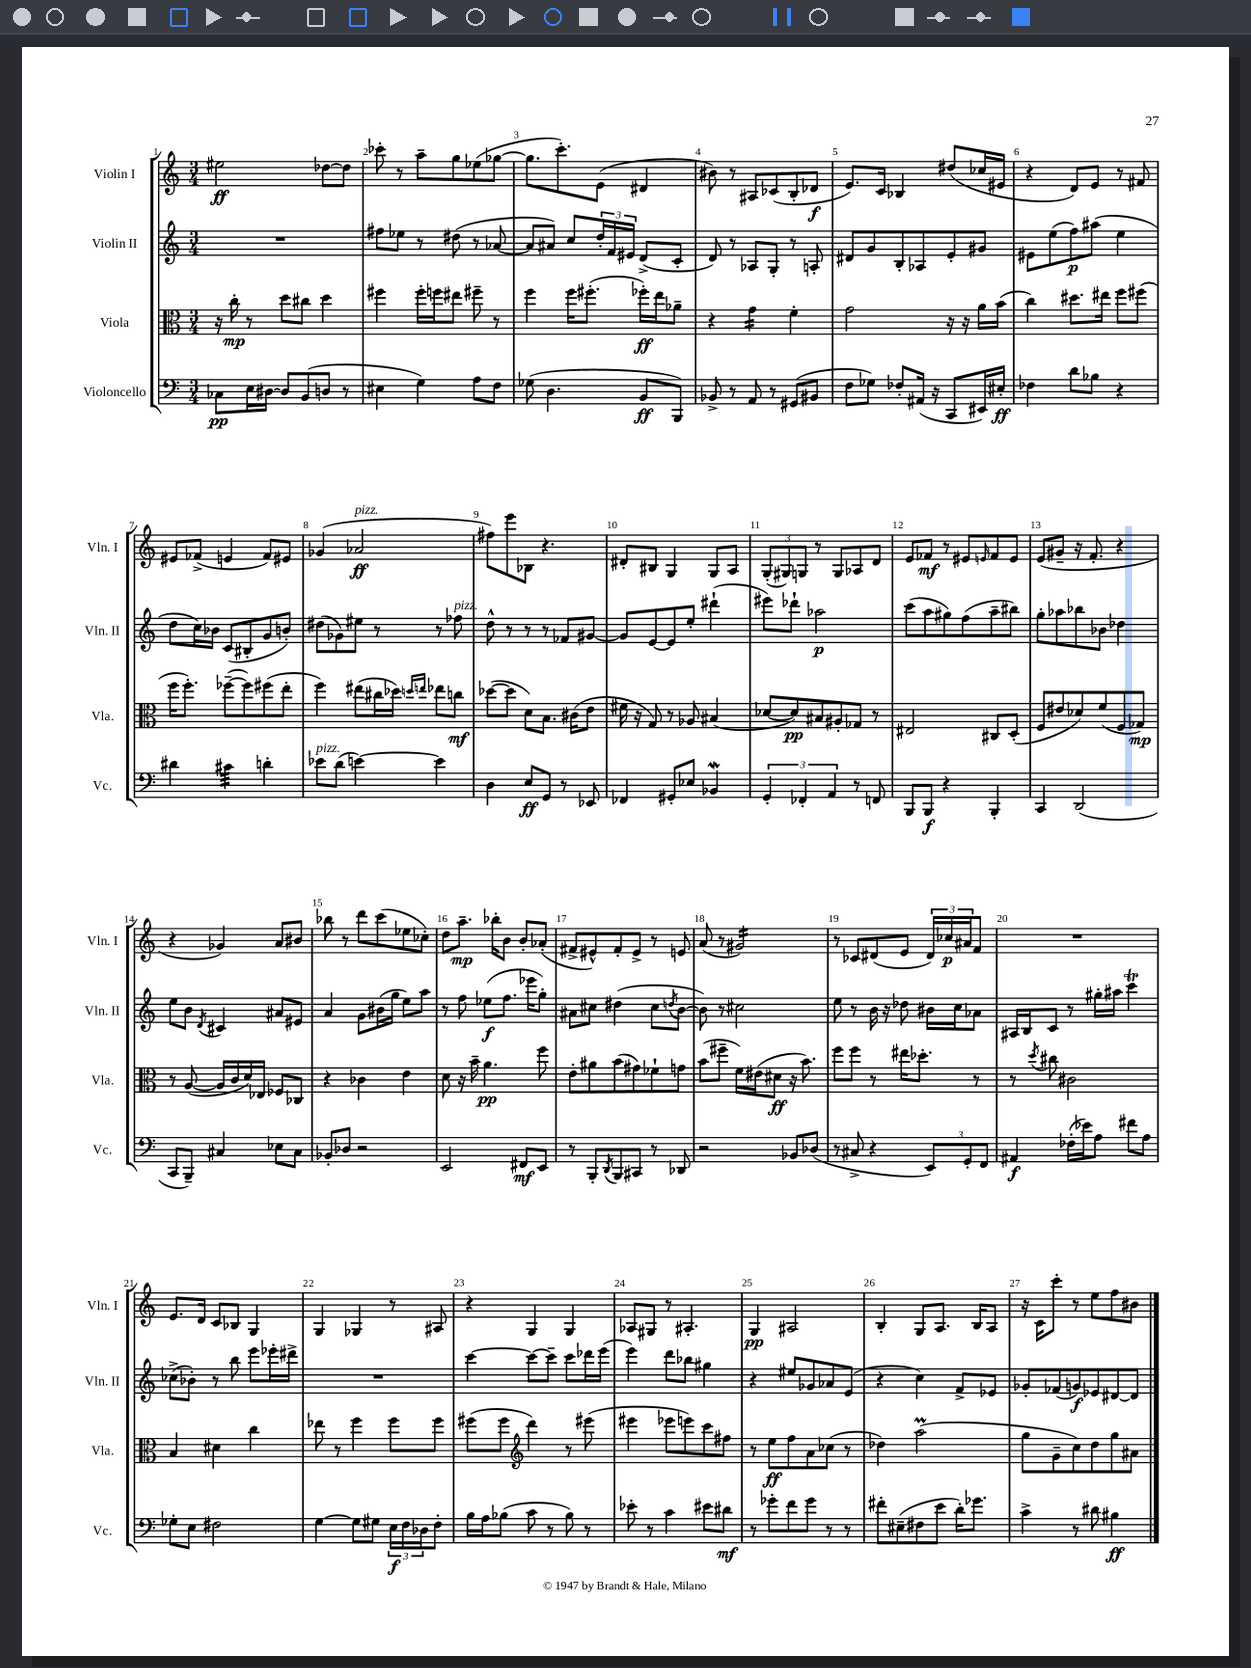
<<
\new StaffGroup <<
\new Staff = "s0" \with { instrumentName = "Violin I" shortInstrumentName = "Vln. I" } {
    \clef treble \key c \major \numericTimeSignature \time 3/4
    eis''2\ff des''8~ des''8 |
    ces'''8-. r8 a''8-- g''8 ees''8( ges''8~ |
    ges''8. c'''8.-.) e'8( dis'4 |
    bis'8) r8 ais8 ces'8( b8-. des'8\f |
    e'8.) c'16 bes4 dis''8( ces''16 eis'16 |
    r4 d'8) e'8 r8 fis'8 |
    eis'8 fes'8->( e'4 fes'8) eis'8 |
    ges'4( aes'2\ff^\markup { \italic "pizz." } |
    fis''8) e'''8 bes8 r4. |
    dis'8-. bis8 g4 g8 a8 |
    \tuplet 3/2 { g8-.( gis8) g8 } r8 g8 aes8 d'8 |
    e'8 fes'8\mf r8 eis'8 \grace { e'16 } fes'8 e'8 |
    e'8( gis'8-- r16 f'8.-. r4 |
    r4 ges'4) a'8 bis'8 |
    bes''8 r8 d'''8 c'''8( ees''8 ces''8-.) |
    d''8 a''8.--\mp bes''16-. b'8 b'8-. aes'8-.( |
    fis'8-> eis'8-^) fis'8-. eis'8-> r8 e'8 |
    a'8( r8 gis'2:16) |
    r8 ces'8 dis'8( e'8 \tuplet 3/2 { dis'16) ces''16\p ais'16 } f'8 |
    R2. |
    e'8. d'16 c'8 bes8 g4 |
    g4 ges4 r8 ais8 |
    r4 g4 g4 |
    aes8 gis8 r8 ais4.-. |
    g4\pp ais2 |
    b4-. g8 a8. b16 a8 |
    r16 c'16 c'''8-. r8 e''8 f''8 bis'8 \bar "|." |
}
\new Staff = "s1" \with { instrumentName = "Violin II" shortInstrumentName = "Vln. II" } {
    \clef treble \key c \major \numericTimeSignature \time 3/4
    R2. |
    fis''8 ees''8 r8 dis''8( r8 aes'8~ |
    aes'8 ais'8) c''8 \tuplet 3/2 { d''16-. f'16 eis'16 } d'8->( c'8-. |
    d'8) r8 aes8 g8-. r8 a8-. |
    dis'8 g'8 b8-. aes8 e'8-. gis'8 |
    eis'8 e''8( f''8\p) ais''8( e''4 |
    d''8 c''16) bes'16 c'8( bis8-. g'8 b'8-.) |
    dis''8( ges'8) eis''8 r8 r8 fes''8^\markup { \italic "pizz." } |
    d''8-^ r8 r8 r8 fes'8 gis'8~ |
    gis'8 e'8~ e'8 e''8-. dis'''4-!( |
    eis'''8) des'''8-! aes''2\p |
    c'''8( a''8 gis''8) f''8( a''8-- bis''8) |
    g''8-. aes''8 bes''8 bes'8 des''4 |
    e''8 b'8 \acciaccatura { d'8 } cis'4 ais'8 eis'8 |
    a'4 g'8 bis'16( g''16 e''8) a''8 |
    r8 f''8 ees''8\f( f''8. ees'''16 g''8-.) |
    ais'8 cis''8 dis''4( cis''8 \acciaccatura { d''8 } b'8~ |
    b'8) r8 cis''2 |
    e''8 r8 b'16 r16 des''8 bis'16 c''16 aes'8 |
    ais16 b16 c'8 r8 gis''16-. ais''16 c'''4\trill |
    ces''8->( bes'8-.) r8 b''8 e'''8 ees'''16-. dis'''16-> |
    R2. |
    c'''4~ c'''8~ c'''8-- c'''8 des'''16 e'''16( |
    e'''4) d'''8 bes''8 gis''4 |
    r4 eis''8 ges'8 aes'8 e'8( |
    r4 c''4) f'8-> ees'8 |
    ges'8-. fes'8( g'8\f) ees'8 dis'8~ dis'8 \bar "|." |
}
\new Staff = "s2" \with { instrumentName = "Viola" shortInstrumentName = "Vla." } {
    \clef alto \key c \major \numericTimeSignature \time 3/4
    r16 c''16-.\mp r8 d''8 cis''8 d''4 |
    fis''4 fis''16-. f''16 eis''8 fis''8-- r8 |
    f''4 f''16 fis''8.-.( fes''16-.\ff) e''16 aes'8-- |
    r4 g'4:16 f'4-. |
    g'2 r16 r16 a'16 b'16( |
    c''4) dis''8. eis''16 f''8 fis''8( |
    f''16 f''8.-.) fes''8~--( fes''8) fis''8( e''8-. |
    f''4) eis''8( cis''16 des''16) \grace { d''16 e''16 } ees''8 c''8\mf |
    des''8~( des''8 d'8) b8. cis'16( e'8 |
    fis'16 r16 g8) r8 aes8 bis4( |
    des'8~ des'8\pp) bis8 ais8-. ges8 r8 |
    eis2 cis8 d8-.( |
    f8 eis'8 des'8) f'8( f8 ges8\mp) |
    r8 a8~( a16 c'16 d'16) ees16 fes8 ces8 |
    r4 ces'4 e'4 |
    d'8 r16 b'16-- a'4.\pp f''8 |
    e'8-. ais'8 b'8( gis'8) fes'8-! g'8 |
    b'8( fis''8-- f'16) eis'16( dis'8\ff r16 b'8.) |
    f''8 f''8 r8 eis''16 des''8.-. r8 |
    r8 \acciaccatura { d''8 } cis''8 cis'2 |
    b4 dis'4 c''4 |
    ees''8 r8 f''4 f''8 f''8 |
    fis''8( fis''8 \clef treble d'''4) r8 eis'''8( |
    eis'''4 ees'''8 e'''8) c'''8 fis''8 |
    r8 e''8\ff f''8 a'8 ces''8( r8 |
    des''4) a''2\prall( |
    g''8 g'8-- c''8) d''8 g''8 ais'8 \bar "|." |
}
\new Staff = "s3" \with { instrumentName = "Violoncello" shortInstrumentName = "Vc." } {
    \clef bass \key c \major \numericTimeSignature \time 3/4
    ces8\pp e16 dis16~ dis8 b,8( d8 r8 |
    eis4 g4) a8 f8 |
    ges8( d4. b,8\ff b,,8) |
    bes,8-> r8 a,8 r8 gis,8( bis,8 |
    f8 ges8) fes8-. ais,16( r16 c,8 eis,16) eis16-.\ff |
    fes4 d'8 bes8 r4 |
    dis'4 cis'4:32 d'4-. |
    ees'8^\markup { \italic "pizz." } d'8( e'4~) e'4 |
    d4 e8\ff g,8 r8 ees,8 |
    fes,4 gis,8-. ees8 bes,4\mordent |
    \tuplet 3/2 { g,4-. fes,4-. a,4 } r8 f,8 |
    b,,8 b,,8\f r4 b,,4-. |
    c,4 d,2( |
    c,8 b,,8--) cis4 ees8 cis8 |
    bes,8-. des8 r2 |
    e,2 fis,8\mf e,8 |
    r8 b,,8-. \acciaccatura { d,8 } b,,8 cis,8 r8 des,8 |
    r2 bes,8 des8( |
    r8 cis8-> r4 \tuplet 3/2 { e,8) g,8-. f,8 } |
    ais,4\f fes16-.( ees'16) a8 fis'8 a8 |
    ges8-. e8 fis2 |
    g4~ g8 gis8 \tuplet 3/2 { e16\f f16 des16 } f8-. |
    b16 a16 bes8( c'8 r8 bes8) r8 |
    ees'8-. r8 c'4 eis'8 dis'8\mf |
    r8 ges'8-. f'8 ges'8 r8 r8 |
    fis'8-. eis8--( fis8 e'8 d'16-.) ges'8. |
    c'4-> r8 dis'8 bis4\ff \bar "|." |
}
>>
>>
\layout { \context { \Score \override BarNumber.break-visibility = ##(#f #t #t) barNumberVisibility = #all-bar-numbers-visible } }
